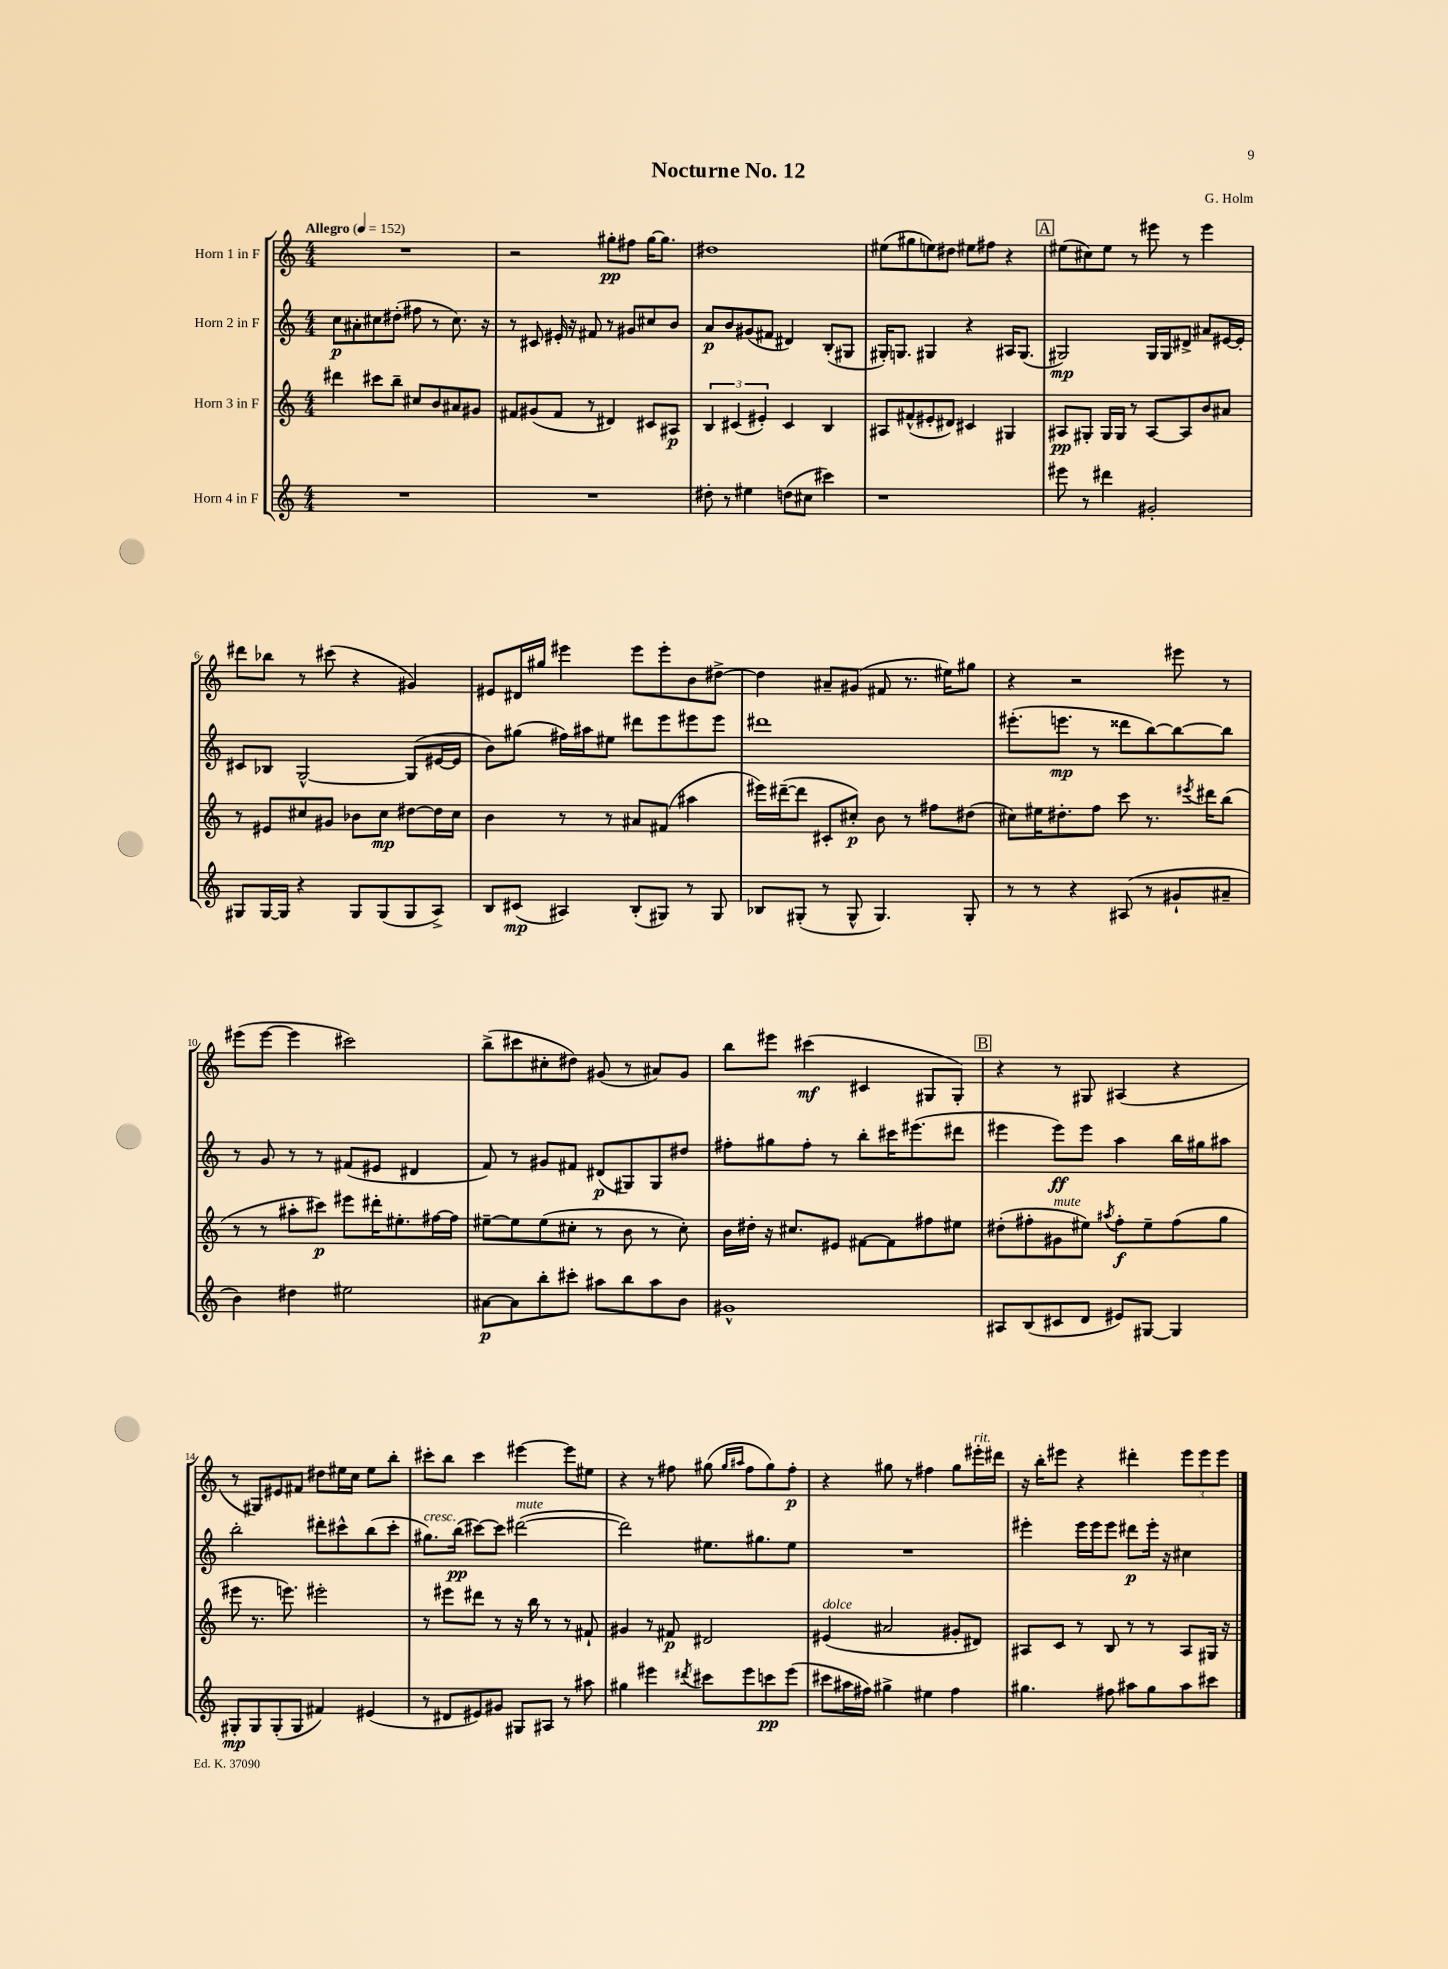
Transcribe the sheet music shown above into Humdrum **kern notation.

**kern	**kern	**kern	**kern
*staff4	*staff3	*staff2	*staff1
*clefG2	*clefG2	*clefG2	*clefG2
*k[]	*k[]	*k[]	*k[]
*M4/4	*M4/4	*M4/4	*M4/4
*MM152	*MM152	*MM152	*MM152
1r	4ddd#	8cc	1r
.	.	8a#'	.
.	8ccc#	8cc#	.
.	8bb~	(8dd#'	.
.	8cc#	8ff#	.
.	8b	8r	.
.	8a#	8.cc#)	.
.	8g#	.	.
.	.	16r	.
=	=	=	=
1r	8f#	8r	2r
.	(8g#	8c#	.
.	8f#	16e#'	.
.	.	16r	.
.	8r	8f#	.
.	4d#)	8r	8gg#'
.	.	8g#	8ff#
.	8c#	8cc#	[16gg#
.	.	.	8.gg#]
.	8A#	8b	.
=	=	=	=
8dd#'	6B	8a	1dd#
8r	.	8b	.
.	(6c#	.	.
4ee#	.	(8g#	.
.	6e#')	.	.
.	.	8f#	.
(8dd	4c#	4d#)	.
8cc#	.	.	.
4ccc#)	4B	(8B'	.
.	.	8G#	.
=	=	=	=
1r	8A#	16G#')	(8ee#
.	.	8.G	.
.	(8f#^^	.	8gg#
.	8e#'	4G#	8ee)
.	8d#)	.	8dd#
.	4c#	4r	8ee#
.	.	.	8ff#
.	4G#	16A#	4r
.	.	(8.G#	.
=	=	=	=
8eee#	8A#	2G#)	(8ee#
8r	8G#'	.	8cc#)
4ddd#	16G#	.	8ee#
.	16G#	.	.
.	8r	.	8r
2g#'	[8A#	16G#	8eee#
.	.	16G#	.
.	8A#]	8d#^	8r
.	8b	8a#	4eee#
.	8a#	[16e#	.
.	.	16e#']	.
=	=	=	=
8G#	8r	8c#	8ddd#
[16G#	8e#	8B-	8bb-
16G#]	.	.	.
4r	8cc#	[2G^^	8r
.	8g#	.	(8ccc#
8G#	8b-	.	4r
(8G#	8cc#	.	.
8G#	[8dd#	(8G]	4g#)
8A^)	16dd#]	[16e#	.
.	16cc#	16e#]	.
=	=	=	=
8B	4b	8b)	8e#
(8c#	.	(8gg#	16d#
.	.	.	16gg#
4A#)	8r	16ff#)	4eee#
.	.	16aa#	.
.	8r	8ee#	.
(8B'	8a#	8ddd#	8eee#
8G#)	(8f#	8eee	8eee#'
8r	4aa#	8eee#	8b
8G#	.	8eee#	[8dd#^
=	=	=	=
8B-	16eee#)	1ddd#	4dd#]
.	([16ddd#~	.	.
(8G#'	8ddd#]	.	.
8r	8c#'	.	8a#~
8G#^^	8cc#')	.	(8g#
4.G#)	8b	.	8f#
.	8r	.	8.r
.	8ff#	.	.
.	.	.	16ee#)
8G#'	(8dd#	.	8gg#
=	=	=	=
8r	8cc#)	(8.eee#'	4r
8r	16ee#	.	.
.	8.dd#'	8.eee	.
4r	.	.	2r
.	8ff	8r	.
(8A#	8ccc	8ddd##	.
8r	8.r	[8bb)	.
8g#`	.	8bb_	8eee#
.	8qeee#	.	.
.	16ddd#	.	.
8a#~	(8bb	8bb]	8r
=	=	=	=
4b)	8r	8r	(8eee#
.	8r	8g	[8eee#
4dd#	8aa#'	8r	4eee#]
.	8ccc#)	8r	.
2ee#	8eee#	(8f#	2ccc#)
.	16ddd#'	8e#	.
.	8.ee#'	.	.
.	.	4d#	.
.	[16ff#	.	.
.	16ff#]	.	.
=	=	=	=
[8a#	[8ee#~	8f)	(8bb^
8a#]	8ee#]	8r	8ccc#
8bb'	(8ee#	8g#	8cc#'
8ccc#'	8cc#'	8f#	8dd#)
8aa#	8r	(8d#	(8g#
8bb	8b	8G#)	8r
8aa#	8r	8G#	8a#)
8b	8cc#')	8dd#	8g#
=	=	=	=
1g#^^	16b	8ff#'	8bb
.	16dd#'	.	.
.	16r	8gg#	8eee#
.	8.cc#	.	.
.	.	8ff#'	(4ccc#
.	8e#	8r	.
.	[8f#	8bb'	4c#
.	8f#]	16ccc#	.
.	.	(8.eee#	.
.	8ff#	.	8G#
.	8ee#	8ddd#	8G#')
=	=	=	=
8A#	(8dd#'	4eee#	4r
(8B	8ff#'	.	.
8c#	8g#	8eee#)	8r
8d	8ee#)	8eee#	8G#
.	8qaa#	.	.
8e#)	8ff#'	4aa	(4A#
[8G#	8ee#~	.	.
4G#]	(8ff#	16bb	4r
.	.	16gg#	.
.	8gg	8aa#	.
=	=	=	=
8G#'	8eee#	2bb'	8r
8G#	8.r	.	8G#)
(8G#'	.	.	8e#
.	8.eee)	.	.
8G#	.	.	8f#
4f#)	2eee#'	8ddd#'	8dd#
.	.	8ccc#^^	16ee#
.	.	.	16cc
(4e#	.	(8bb	8ee#
.	.	8ccc#'	8bb'
=	=	=	=
8r	8r	8.gg#)	8ccc#'
8d#	8eee#	.	8bb
.	.	(16bb	.
8e#)	8ddd#	[8ccc#)	4ccc#
8g#	8r	8ccc#]	.
8G#	16r	([2ddd#	[4eee#
.	16bb	.	.
8A#	8r	.	.
8r	8r	.	8eee#]
8aa#	8f#`	.	8ee#
=	=	=	=
4gg#	4g#	2ddd#])	4r
4eee#	8r	.	8r
.	8f#	.	8ff#
8qddd#	.	.	.
8ccc#	2d#	8.ee#	(8gg#
.	.	.	16qqgg#
.	.	.	16qqaa#
8eee#	.	.	8ff#
.	.	8.gg#	.
8ccc	.	.	8gg#)
(8eee#	.	8ee#	8ff#'
=	=	=	=
8ccc#	(4e#	1r	4r
16aa#	.	.	.
16ff#)	.	.	.
4gg#^	2a#	.	8gg#
.	.	.	8r
4ee#	.	.	4ff#
4ff#	8g#'	.	8gg#
.	8d#)	.	16eee#'
.	.	.	16ddd#
=	=	=	=
4.gg#	8A#	4eee#'	16r
.	.	.	16bb'
.	8c	.	8eee#
.	8r	16eee#	4r
.	.	16eee#	.
8ff#	8B	8eee#	.
8aa#	8r	8ddd#	4ddd#'
8gg#	8r	16eee#'	.
.	.	16r	.
8aa#	8A#	4cc#	12eee#
.	.	.	12eee#
8ccc#	16G#	.	.
.	.	.	12eee#
.	16r	.	.
==	==	==	==
*-	*-	*-	*-
